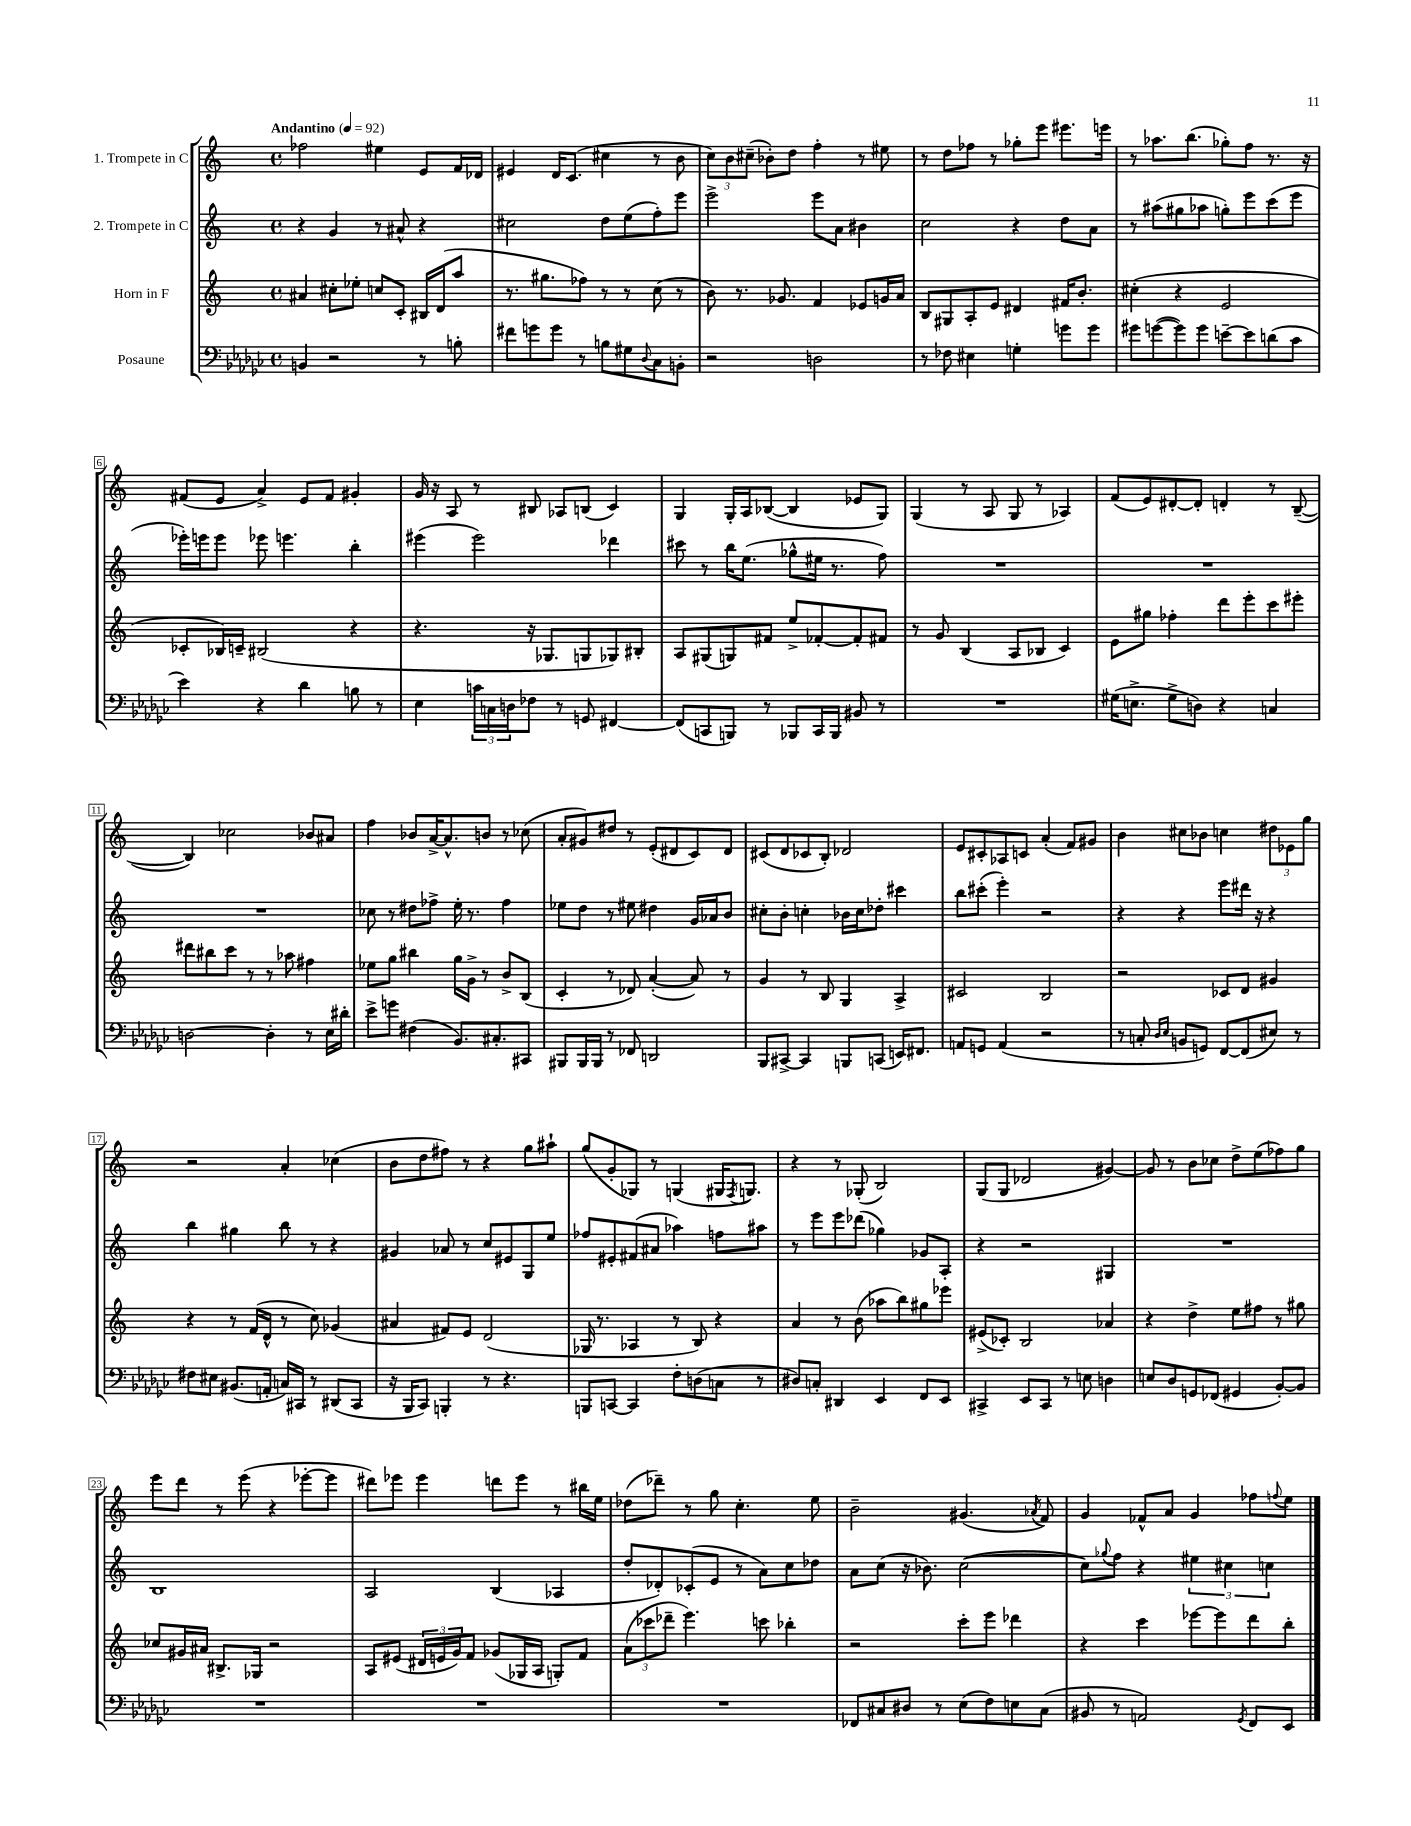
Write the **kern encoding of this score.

**kern	**kern	**kern	**kern
*staff4	*staff3	*staff2	*staff1
*clefF4	*clefG2	*clefG2	*clefG2
*k[b-e-a-d-g-c-]	*k[]	*k[]	*k[]
*M4/4	*M4/4	*M4/4	*M4/4
*met(c)	*met(c)	*met(c)	*met(c)
*MM92	*MM92	*MM92	*MM92
4BB	4a#	4r	2ff-
2r	8cc#'	4g	.
.	8ee-'	.	.
.	8cc	8r	4ee#
.	8c'	8a#^^	.
8r	16B#	4r	8e
.	(16d	.	.
8B'	8aa	.	16f
.	.	.	16d-
=	=	=	=
8f#	8.r	2cc#	4e#
8g	.	.	.
.	8.gg#	.	.
8g	.	.	16d
.	.	.	(8.c
8r	8ff-)	.	.
8B	8r	8dd	4cc#
8G#	8r	(8ee	.
8qqD-	.	.	.
8C-	(8cc	8ff')	8r
8BB'	8r	8eee	8b
=	=	=	=
2r	8b)	2eee^	12cc)
.	.	.	12b
.	8.r	.	.
.	.	.	(12cc#~
.	.	.	8b-')
.	8.g-	.	.
.	.	.	8dd
2D	4f	8eee	4ff'
.	.	8a	.
.	8e-	4b#	8r
.	16g	.	8ee#
.	16a	.	.
=	=	=	=
8r	8B	2cc	8r
8F-	8G#	.	8dd
4E#	8A'	.	8ff-
.	8e	.	8r
4G'	4d#	4r	8gg-'
.	.	.	8eee
8g	16f#	8dd	8.eee#
.	8.b'	.	.
8g	.	8a	.
.	.	.	16eee
=	=	=	=
8g#	(4cc#'	8r	8r
([8g	.	(8aa#	8.aa-
8g])	4r	8gg#	.
.	.	.	(8.bb
8g	.	8aa-	.
[8e~	2e	8gg')	8gg-')
8e]	.	8eee	8ff
(8d	.	(8ccc	8.r
8c-	.	8eee	.
.	.	.	16r
=	=	=	=
4e-)	8c-'	16eee-')	(8f#
.	.	16eee	.
.	16B-)	8eee	8e
.	16c~	.	.
4r	(2B#	8eee-	4a^)
.	.	4.eee	.
4d-	.	.	8e
.	.	.	8f#
8B	4r	4bb'	4g#'
8r	.	.	.
=	=	=	=
4E-	4.r	(4eee#	16g
.	.	.	16r
.	.	.	8A
24c	.	2eee#)	8r
24C	.	.	.
24D	.	.	.
8F-	16r	.	8B#
.	8.G-	.	.
8r	.	.	8A-
8GG	8G	.	(8B
[4FF#	8G-)	4ddd-	4c)
.	8B#'	.	.
=	=	=	=
(8FF#]	8A	8ccc#	4G
8CC	(8G#	8r	.
8BBB)	8G)	16bb	16G'
.	.	(8.ee	16A
8r	8f#	.	([8B-
8BBB-	8ee^	8gg-^^	4B-]
16CC	[8f-'	16ee#	.
16BBB-	.	8.r	.
8BB#	8f-']	.	8e-
8r	8f#	8ff)	8G)
=	=	=	=
1r	8r	1r	(4G
.	8g	.	.
.	(4B	.	8r
.	.	.	8A
.	8A	.	8G
.	8B-	.	8r
.	4c)	.	4A-)
=	=	=	=
(16G#	8e	1r	(8f
8.E^	.	.	.
.	8gg#	.	8e)
8G#^	4ff-'	.	[8d#'
8D)	.	.	8d#']
4r	8ddd	.	4d'
.	8eee'	.	.
4C	8ccc	.	8r
.	8eee#'	.	([8B~
=	=	=	=
[2D	8ddd#	1r	4B])
.	8bb#	.	.
.	8ccc	.	2cc-
.	8r	.	.
4D']	8r	.	.
.	8aa-	.	.
8r	4ff#	.	8b-
16E-	.	.	8a#
16d#'	.	.	.
=	=	=	=
8e-^	8ee-	8cc-	4ff
8g	8gg	8r	.
(4F#	4bb#	8dd#	8b-
.	.	8ff-^	[16a^
.	.	.	8.a^^]
8.BB-)	16gg	16ee'	.
.	16g^	8.r	.
.	8r	.	8b
8.C#'	.	.	.
.	8b^	4ff-	8r
8CC#	(8B	.	(8cc-
=	=	=	=
8BBB#	4c'	8ee-	8a'
16BBB#	.	8dd	8g#)
16BBB#	.	.	.
8r	8r	8r	8dd#
8FF-	8d-)	8ee#	8r
2DD	([4a'	4dd#	(8e'
.	.	.	8d#
.	8a])	16g	8c)
.	.	16a-	.
.	8r	8b	8d#
=	=	=	=
8BBB-	4g	8cc#'	(8c#
[8CC#^	.	8b'	8d
4CC#]	8r	4cc'	8c-
.	8B	.	8B')
8BBB	4G	16b-	2d-
.	.	16cc	.
(8CC	.	8dd-'	.
16EE)	4A^	4ccc#	.
8.FF#	.	.	.
=	=	=	=
8AA	2c#	8bb	8e
8GG	.	(8ccc#'	8c#'
(4AA	.	4eee')	8A-
.	.	.	8c
2r	2B	2r	(4a'
.	.	.	8f)
.	.	.	8g#
=	=	=	=
8r	2r	4r	4b
8C'	.	.	.
16qqD-	.	.	.
16qqE-	.	.	.
8BB	.	4r	8cc#
8GG)	.	.	8b-
[8FF	8c-	8eee	4cc
(8FF]	8d	16ddd#	.
.	.	16r	.
8E#)	4g#	4r	12dd#
.	.	.	12e-
8r	.	.	.
.	.	.	12gg
=	=	=	=
8F#	4r	4bb	2r
8E#	.	.	.
(8.BB#	8r	4gg#	.
.	(16f	.	.
16AA'	16d^^	.	.
16C)	8r	8bb	4a'
16CC#	.	.	.
8r	8cc)	8r	.
(8DD#	(4g-	4r	(4cc-
8CC#	.	.	.
=	=	=	=
16r	4a#	4g#	8b
16BBB-	.	.	.
8CC-)	.	.	8dd
4BBB'	8f#)	8a-	8ff#)
.	8e	8r	8r
8r	(2d	8cc	4r
4.r	.	8e#	.
.	.	8G	8gg
.	.	8ee	8aa#`
=	=	=	=
8BBB	16G-	8ff-	(8gg
.	8.r	.	.
[8CC	.	8e#'	8g'
4CC]	4A-	(8f#	8G-)
.	.	8a#	8r
8F'	8r	4aa-)	(4G
(8D	8B)	.	.
8C	4r	8ff	16G#
.	.	.	8qF
.	.	.	8.G)
8r	.	8aa#	.
=	=	=	=
8D#)	4a	8r	4r
8C'	.	8eee	.
4DD#	8r	8eee	8r
.	(8b	(8ddd-	(8G-'
4EE-	8aa-	4gg-)	2B)
.	8bb)	.	.
8FF	8gg#	8g-	.
8EE-	8eee-	8A'	.
=	=	=	=
4CC#^	(8e#^	4r	(8G
.	8c-')	.	8G
8EE-	2B	2r	2d-
8CC#	.	.	.
8r	.	.	.
8E	.	.	.
4D	4a-	4G#	[4g#)
=	=	=	=
8E	4r	1r	8g#]
8D-	.	.	8r
8GG	4dd^	.	8b
(8FF-	.	.	8cc-
4GG#	8ee	.	8dd^
.	8ff#	.	(8ee
[8BB-')	8r	.	8ff-)
8BB-]	8gg#	.	8gg
=	=	=	=
1r	8cc-	1B	8eee
.	16g#	.	8ddd
.	16a#	.	.
.	8.B#^	.	8r
.	.	.	(8eee
.	16G-	.	.
.	2r	.	4r
.	.	.	[8eee-'
.	.	.	8eee-]
=	=	=	=
1r	8A	2A	8ddd#)
.	(8e#	.	8eee-
.	24d#	.	4eee-
.	24e	.	.
.	24g)	.	.
.	8f	.	.
.	(8g-	(4B	8ddd
.	16G-	.	8eee-
.	16A	.	.
.	8G')	4A-	8r
.	8f	.	16bb#
.	.	.	16ee
=	=	=	=
1r	(12a	8dd'	(8dd-
.	12ccc-	.	.
.	.	8d-')	8ddd-~)
.	12ddd-~	.	.
.	4.eee)	(8c-'	8r
.	.	8e	8gg
.	.	8r	4.cc'
.	8ccc	8a)	.
.	4bb-'	8cc	.
.	.	8dd-	8ee
=	=	=	=
8FF-	2r	8a	2b~
8C#	.	(8cc	.
8D#	.	16r	.
.	.	8.b-)	.
8r	.	.	.
(8E-	8ccc'	([2cc	(4.g#
8F)	8eee	.	.
8E	4ddd-	.	.
.	.	.	8qa-
(8C#	.	.	8f)
=	=	=	=
8BB#	4r	8cc])	4g
.	.	8qqgg-	.
8r	.	8ff	.
2AA)	4ccc	4r	8f-^^
.	.	.	8a
.	[8eee-	6ee#	4g
.	8eee-]	.	.
.	.	6cc#	.
8qGG-	.	.	.
8FF	8ddd	.	8ff-
.	.	6cc	.
.	.	.	8qqff
8EE-	8bb'	.	8ee
==	==	==	==
*-	*-	*-	*-
